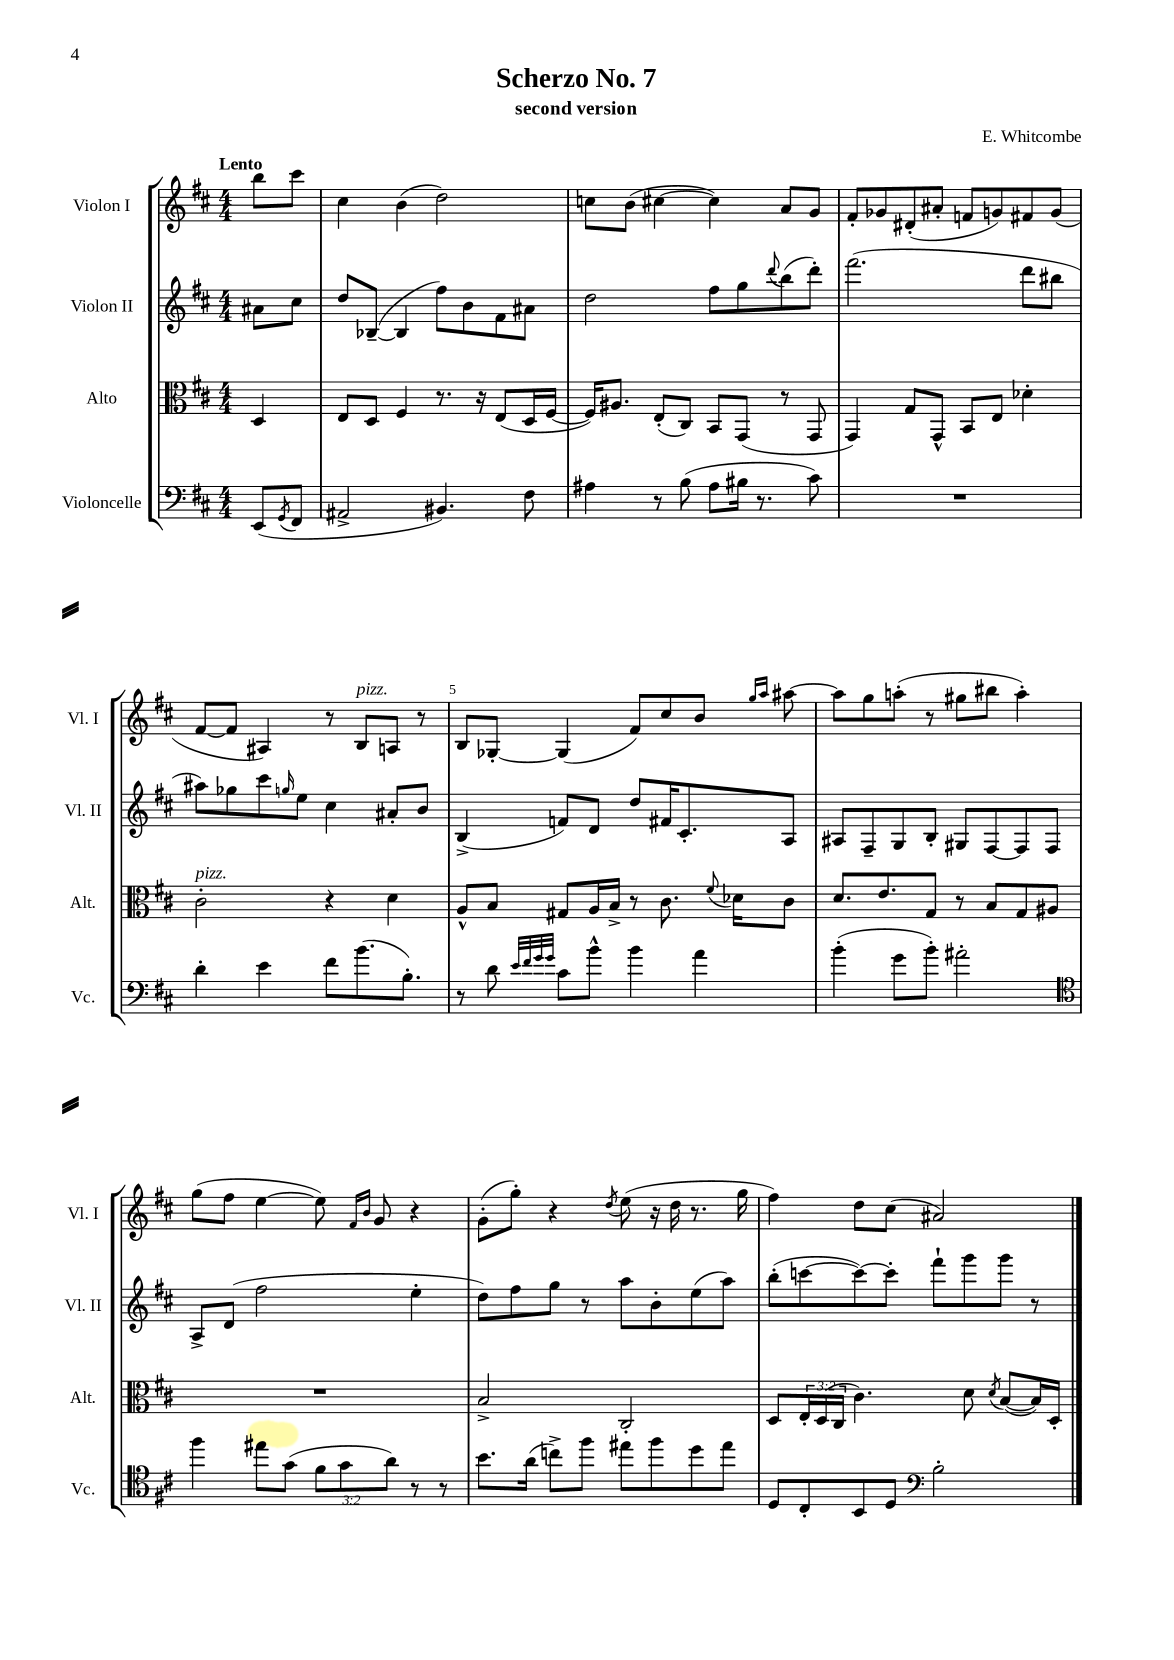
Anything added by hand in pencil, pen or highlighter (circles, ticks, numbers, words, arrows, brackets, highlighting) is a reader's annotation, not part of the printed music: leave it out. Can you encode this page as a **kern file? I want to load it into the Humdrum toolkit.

**kern	**kern	**kern	**kern
*staff4	*staff3	*staff2	*staff1
*clefF4	*clefC3	*clefG2	*clefG2
*k[f#c#]	*k[f#c#]	*k[f#c#]	*k[f#c#]
*M4/4	*M4/4	*M4/4	*M4/4
(8EE	4D	8a#	8bb
8qGG	.	.	.
8FF#	.	8cc#	8ccc#
=	=	=	=
2AA#^	8E	8dd	4cc#
.	8D	([8B-~	.
.	4F#	4B-]	(4b
4.BB#)	8.r	8ff#)	2dd)
.	.	8b	.
.	16r	.	.
.	(8E	8f#	.
8F#	16D	8a#	.
.	[16F#	.	.
=	=	=	=
4A#	16F#])	2dd	8cc
.	8.A#	.	.
.	.	.	(8b
8r	(8E'	.	[4cc#
(8B	8C#)	.	.
8A#	8BB	8ff#	4cc#])
16B#	(8GG	8gg	.
8.r	.	.	.
.	.	8qqddd	.
.	8r	(8bb	8a
8c#)	8GG	8ddd')	8g
=	=	=	=
1r	4GG)	(2.fff#	8f#'
.	.	.	8g-
.	8G	.	(8d#'
.	8GG^^	.	8a#'
.	8BB	.	8f
.	8E	.	8g)
.	4d-'	8ddd	8f#
.	.	8bb#	(8g
=	=	=	=
4d'	2c#'	8aa#)	[8f#
.	.	8gg-	8f#]
4e	.	8ccc#	4A#)
.	.	16qqgg	.
.	.	8ee	.
8f#	4r	4cc#	8r
(8.b	.	.	8B
.	4d	8a#'	8A
8.B')	.	.	.
.	.	8b	8r
=	=	=	=
8r	8A^^	(4B^	8B
8d	8B	.	[8G-'
32qqe	.	.	.
32qqf#	.	.	.
32qqg	.	.	.
32qqg	.	.	.
8c#	8G#	8f)	(4G-]
8b^^	16A	8d	.
.	16B^	.	.
4b	8r	8dd	8f#)
.	8.c#	16f#	8cc#
.	.	8.c#'	.
4a	.	.	8b
.	8qqf#	.	.
.	16d-	.	.
.	.	.	16qqgg
.	.	.	16qqaa
.	8c#	8A	[8aa#
=	=	=	=
(4b'	8.d	8A#	8aa#]
.	.	8F#~	8gg
.	8.e	.	.
8g	.	8G	(8aa'
8b')	8G	8B'	8r
2a#'	8r	8G#	8gg#
.	8B	[8F#	8bb#
.	8G	8F#]	4aa')
.	8A#	8F#	.
=	=	=	=
*clefC4	*	*	*
4ff#	1r	8A^	(8gg
.	.	(8d	8ff#
8ee#	.	2ff#	[4ee
(8g	.	.	.
12f#	.	.	8ee])
12g	.	.	.
.	.	.	16qqf#
.	.	.	16qqb
.	.	.	8g
12a)	.	.	.
8r	.	4ee'	4r
8r	.	.	.
=	=	=	=
8.b	2B^	8dd)	(8g'
.	.	8ff#	8gg')
(16a	.	.	.
8cc^)	.	8gg	4r
8ff#	.	8r	.
.	.	.	8qdd
8ee#	2C#'	8aa	(8ee
8ff#	.	8b'	16r
.	.	.	16dd
8dd	.	(8ee	8.r
8ee#	.	8aa)	.
.	.	.	16gg
=	=	=	=
8D	8D	(8bb'	4ff#)
8C#'	24E'	[8ccc	.
.	(24D	.	.
.	24C#	.	.
8BB	4.c#)	8ccc_)	8dd
8D	.	8ccc']	(8cc#
*clefF4	*	*	*
2B'	.	8fff#`	2a#)
.	8d	8ggg	.
.	8qd	.	.
.	([8B	8ggg	.
.	16B])	8r	.
.	16D'	.	.
==	==	==	==
*-	*-	*-	*-
